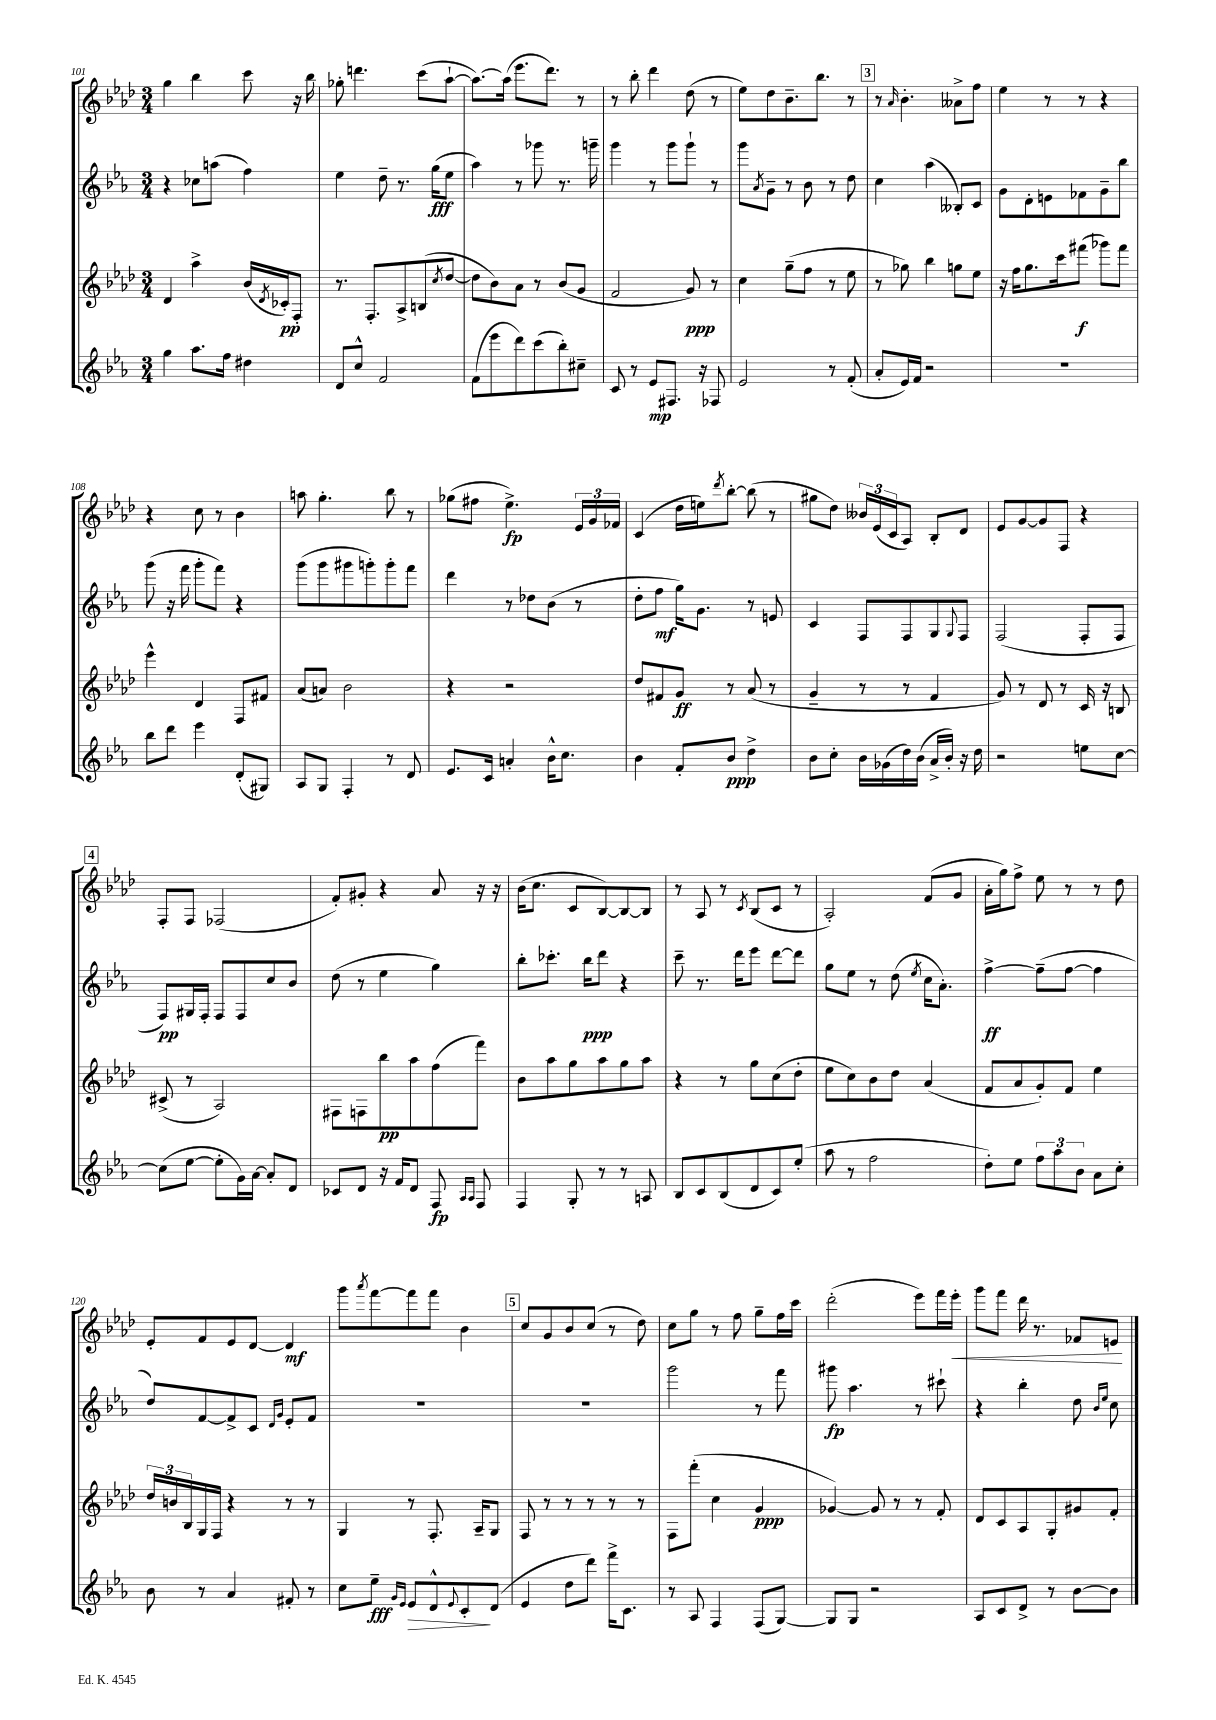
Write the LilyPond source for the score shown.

<<
\new StaffGroup <<
\new Staff = "s0" {
    \clef treble \key aes \major \numericTimeSignature \time 3/4
    g''4 bes''4 c'''8 r16 bes''16 |
    ges''8-. d'''4. c'''8( aes''8~-! |
    aes''8.~) aes''16( ees'''8. des'''8.) r8 |
    r8 bes''8-. des'''4 des''8( r8 |
    ees''8) des''8 bes'8.-- bes''8. r8 |
    \mark \markup { \box "3" } r8 \grace { aes'16 } bes'4.-. aeses'8-> f''8 |
    ees''4 r8 r8 r4 |
    r4 c''8 r8 bes'4 |
    a''8 g''4.-. bes''8 r8 |
    ges''8( fis''8 ees''4.->\fp) \tuplet 3/2 { ees'16 g'16 fes'16 } |
    c'4( des''16 e''16) \acciaccatura { des'''8 } bes''8~-. bes''8( r8 |
    gis''8 des''8) \tuplet 3/2 { beses'16 ees'16( c'16 } aes8) bes8-. des'8 |
    ees'8 g'8~ g'8 f8 r4 |
    \mark \markup { \box "4" } f8-. f8 fes2( |
    f'8-.) gis'8-. r4 aes'8 r16 r16 |
    bes'16( c''8. c'8 bes8~) bes8~ bes8 |
    r8 aes8 r8 \acciaccatura { c'8 } bes8( c'8 r8 |
    aes2-.) f'8( g'8 |
    aes'16-. g''16) f''8-> ees''8 r8 r8 des''8 |
    ees'8-. f'8 ees'8 des'8~ des'4\mf |
    g'''8 \acciaccatura { aes'''8 } f'''8~ f'''8 f'''8 bes'4 |
    \mark \markup { \box "5" } c''8 g'8 bes'8 c''8( r8 des''8) |
    c''8 g''8 r8 f''8 g''8-- f''16 c'''16 |
    des'''2-.( ees'''8) f'''16 ees'''16-.\< |
    g'''8 f'''8 des'''16 r8. fes'8 e'8\! \bar "|." |
}
\new Staff = "s1" {
    \clef treble \key ees \major \numericTimeSignature \time 3/4
    r4 ces''8 a''8( f''4) |
    ees''4 d''8-- r8. g''16\fff( ees''8 |
    aes''4) r8 ges'''8 r8. g'''16-- |
    g'''4 r8 g'''8 g'''8-! r8 |
    g'''8 \acciaccatura { aes'8 } g'8-- r8 bes'8 r8 d''8 |
    \mark \markup { \box "3" } c''4 aes''4( beses8-.) c'8 |
    g'8 d'8-. e'8 fes'8 g'8-- bes''8 |
    g'''8( r16 f'''16 g'''8-. f'''8) r4 |
    g'''8( g'''8 gis'''8 g'''8-.) g'''8-. f'''8 |
    d'''4 r8 des''8 bes'8( r8 |
    d''8-. f''8\mf g''16) g'8. r8 e'8 |
    c'4 f8 f8 g8 \appoggiatura { g8 } f8 |
    f2( f8-. f8 |
    \mark \markup { \box "4" } f8\pp) gis16 f16-. f8 f8 c''8 bes'8 |
    d''8( r8 ees''4 g''4) |
    bes''8-. ces'''8.-. bes''16\ppp d'''8 r4 |
    c'''8-- r8. d'''16 ees'''8 d'''8~ d'''8 |
    g''8 ees''8 r8 d''8( \acciaccatura { ees''8 } c''16 aes'8.-.) |
    f''4~->\ff f''8--( f''8~ f''4 |
    d''8) f'8~ f'8-> c'8 \grace { d'16 g'16 } ees'8-. f'8 |
    R2. |
    \mark \markup { \box "5" } R2. |
    g'''2 r8 f'''8 |
    gis'''8\fp aes''4. r8 cis'''8-! |
    r4 bes''4-. d''8 \grace { bes'16 ees''16 } c''8 \bar "|." |
}
\new Staff = "s2" {
    \clef treble \key aes \major \numericTimeSignature \time 3/4
    des'4 aes''4-> bes'16( \acciaccatura { des'8 } ces'16-.\pp) f8-. |
    r8. f8.-. aes8-> b8( \acciaccatura { c''8 } des''8~ |
    des''8 bes'8) aes'8 r8 bes'8( g'8 |
    f'2 g'8\ppp) r8 |
    c''4 g''8--( f''8 r8 ees''8 |
    \mark \markup { \box "3" } r8 ges''8) bes''4 g''8 ees''8 |
    r16 f''16 g''8. c'''16 fis'''8\f( ges'''8) fis'''8 |
    ees'''4-^ des'4 f8 fis'8 |
    aes'8( a'8) bes'2 |
    r4 r2 |
    des''8 fis'8 g'8\ff r8 aes'8( r8 |
    g'4-- r8 r8 f'4 |
    g'8) r8 des'8 r8 c'16 r16 b8 |
    \mark \markup { \box "4" } cis'8->( r8 aes2) |
    fis8 f8 bes''8\pp aes''8 f''8( f'''8) |
    bes'8 aes''8 g''8 aes''8 g''8 aes''8 |
    r4 r8 g''8 c''8( des''8-. |
    ees''8 c''8) bes'8 des''8 aes'4( |
    f'8 aes'8 g'8-.) f'8 ees''4 |
    \tuplet 3/2 { des''16 b'16 bes16 } g16 f16 r4 r8 r8 |
    g4 r8 f8.-. aes16-- g8 |
    \mark \markup { \box "5" } f8 r8 r8 r8 r8 r8 |
    f8 f'''8-.( c''4 g'4\ppp |
    ges'4~) ges'8 r8 r8 f'8-. |
    des'8 c'8 aes8 g8-. gis'8 f'8-. \bar "|." |
}
\new Staff = "s3" {
    \clef treble \key ees \major \numericTimeSignature \time 3/4
    g''4 aes''8. f''16 dis''4 |
    d'8 c''8-^ f'2 |
    f'8( ees'''8 d'''8) c'''8( bes''8-.) cis''8-- |
    c'8 r8 ees'8\mp fis8. r16 fes8 |
    ees'2 r8 f'8-.( |
    \mark \markup { \box "3" } aes'8-. ees'16) f'16 r2 |
    R2. |
    bes''8 d'''8 ees'''4 d'8-.( gis8) |
    aes8 g8 f4-. r8 d'8 |
    ees'8. c'16 a'4-. bes'16-^ c''8. |
    bes'4 f'8-. bes'8\ppp d''4-> |
    bes'8 c''8-. bes'16 ges'16( d''16) bes'16( aes'16-> bes'16-.) r16 d''16 |
    r2 e''8 c''8~ |
    \mark \markup { \box "4" } c''8( ees''8~ ees''8-. g'16) aes'16~ aes'8-. d'8 |
    ces'8 d'8 r16 f'16 d'8 f8\fp \grace { aes16 aes16 } f8 |
    f4 g8-. r8 r8 a8 |
    bes8 c'8 bes8( d'8 c'8) ees''8-.( |
    aes''8 r8 f''2 |
    d''8-.) ees''8 \tuplet 3/2 { f''8 aes''8 bes'8 } aes'8 c''8-. |
    bes'8 r8 aes'4 fis'8-. r8 |
    c''8 ees''8--\fff \grace { g'16 ees'16 } ees'8\> d'8-^ \appoggiatura { ees'8 } c'8-.\! d'8( |
    \mark \markup { \box "5" } ees'4 d''8 d'''8) f'''16-> c'8. |
    r8 aes8 f4 f8( g8~) |
    g8 g8 r2 |
    aes8 c'8 d'8-> r8 bes'8~ bes'8 \bar "|." |
}
>>
>>
\layout { \context { \Score currentBarNumber = #101 } }
